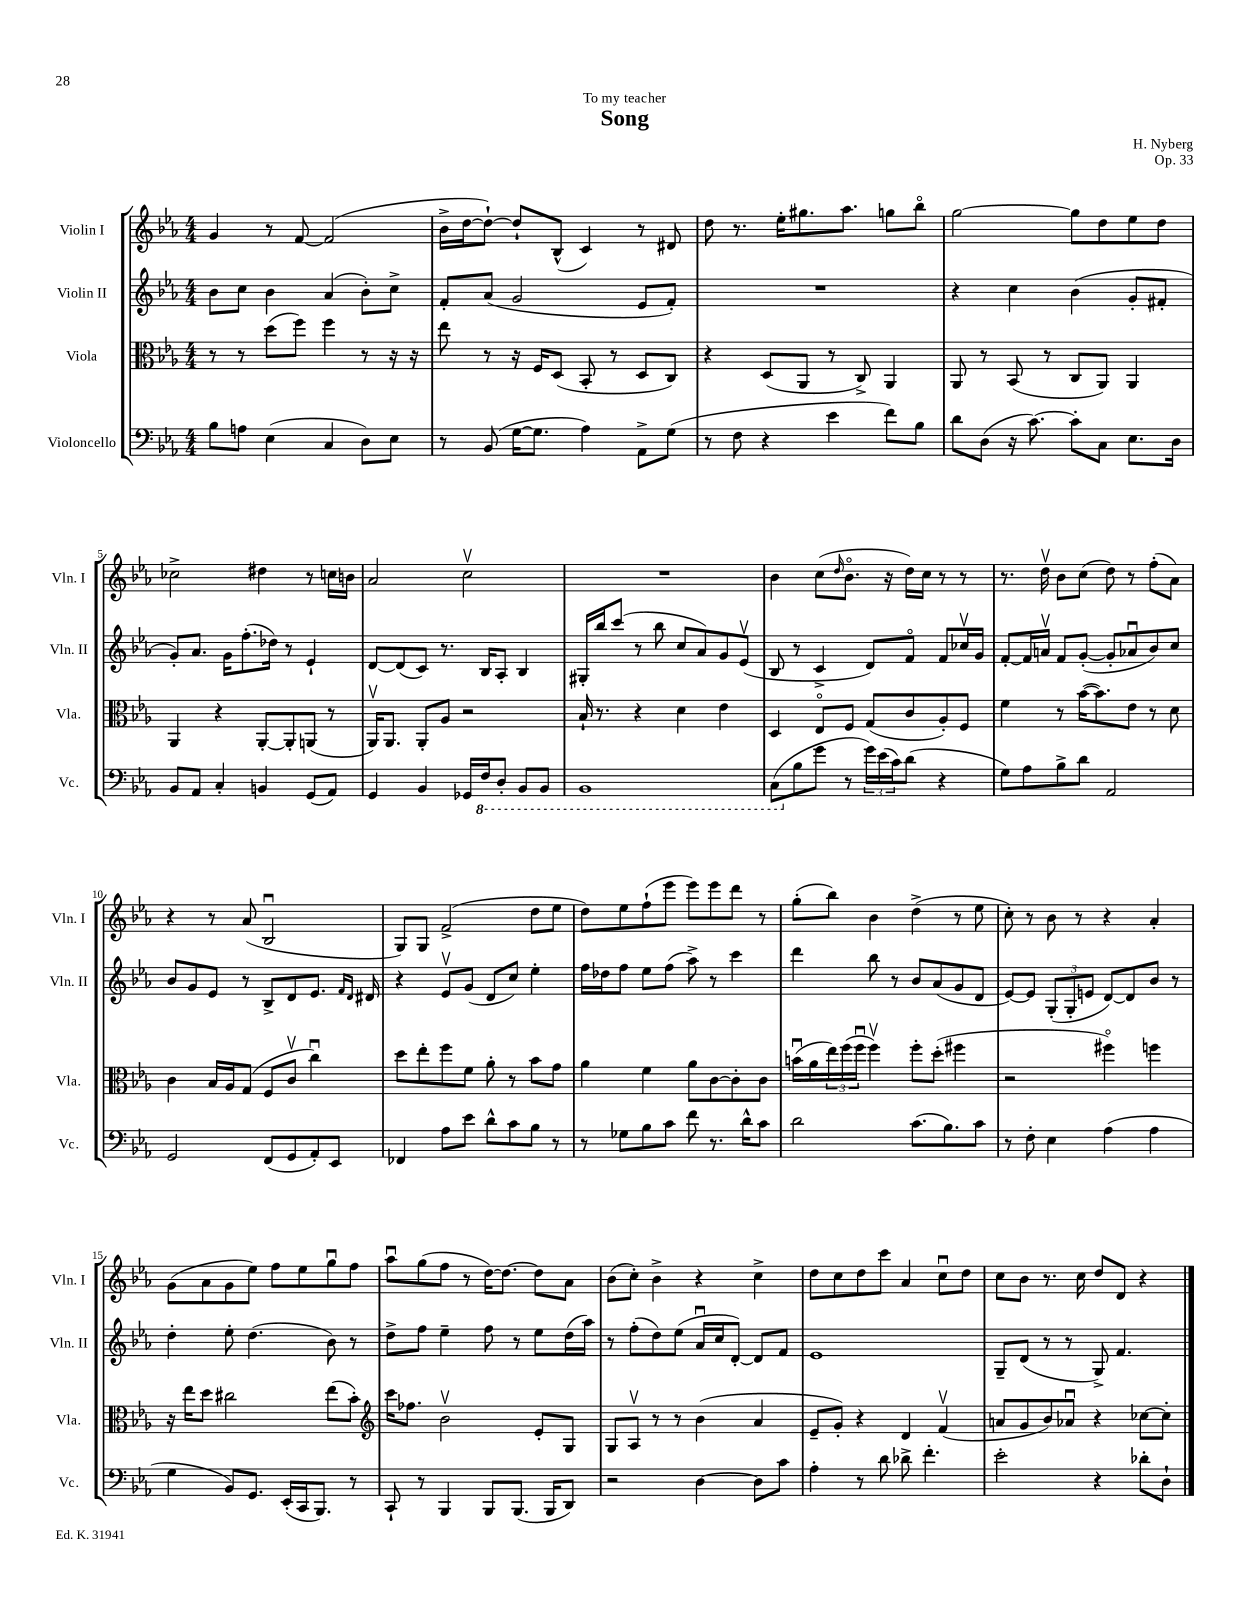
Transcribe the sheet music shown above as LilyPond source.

\header { title = "Song" composer = "H. Nyberg" dedication = "To my teacher" opus = "Op. 33" }
<<
\new StaffGroup <<
\new Staff = "s0" \with { instrumentName = "Violin I" shortInstrumentName = "Vln. I" } {
    \clef treble \key ees \major \numericTimeSignature \time 4/4
    g'4 r8 f'8~ f'2( |
    bes'16-> d''16~ d''8~-!) d''8-! bes8-^( c'4) r8 dis'8 |
    d''8 r8. ees''16-. gis''8. aes''8. g''8 bes''8\flageolet |
    g''2~ g''8 d''8 ees''8 d''8 |
    ces''2-> dis''4 r8 c''16 b'16 |
    aes'2 c''2\upbow |
    R1 |
    bes'4 c''8( \grace { d''16 } bes'8.\flageolet r16 d''16) c''16 r8 r8 |
    r8. d''16\upbow bes'8 c''8( d''8) r8 f''8-.( aes'8) |
    r4 r8 aes'8( bes2\downbow |
    g8) g8 f'2->( d''8 ees''8 |
    d''8) ees''8 f''8-!( ees'''8 ees'''8) ees'''8 d'''8 r8 |
    g''8-.( bes''8) bes'4 d''4->( r8 ees''8 |
    c''8-.) r8 bes'8 r8 r4 aes'4-. |
    g'8( aes'8 g'8 ees''8) f''8 ees''8 g''8\downbow f''8 |
    aes''8\downbow g''8( f''8 r8 d''16~) d''8.~ d''8 aes'8 |
    bes'8( c''8-.) bes'4-> r4 c''4-> |
    d''8 c''8 d''8 c'''8 aes'4 c''8\downbow d''8 |
    c''8 bes'8 r8. c''16 d''8 d'8 r4 \bar "|." |
}
\new Staff = "s1" \with { instrumentName = "Violin II" shortInstrumentName = "Vln. II" } {
    \clef treble \key ees \major \numericTimeSignature \time 4/4
    bes'8 c''8 bes'4 aes'4( bes'8-.) c''8-> |
    f'8-. aes'8( g'2 ees'8 f'8-.) |
    R1 |
    r4 c''4 bes'4( g'8-. fis'8-. |
    g'8-.) aes'8. g'16 f''8.-.( des''16) r8 ees'4-! |
    d'8~ d'8( c'8) r8. bes16 aes8-. bes4 |
    gis16-. bes''16 c'''8( r8 bes''8 c''8 aes'8) g'8 ees'8\upbow( |
    bes8 r8 c'4-> d'8) f'8\flageolet f'8 ces''16\upbow g'16 |
    f'8~-. f'16 a'16\upbow f'8 g'8~-.( g'8-. aes'8\downbow bes'8) c''8 |
    bes'8 g'8 ees'8 r8 bes8-> d'8 ees'8. \grace { f'16 d'16 } dis'16 |
    r4 ees'8\upbow g'8( d'8 c''8) ees''4-. |
    f''16 des''16 f''8 ees''8 f''8( aes''8->) r8 c'''4 |
    d'''4 bes''8 r8 bes'8 aes'8( g'8 d'8 |
    ees'8~) ees'8 \tuplet 3/2 { g8-.( g8-. e'8 } d'8~) d'8 bes'8 r8 |
    d''4-. ees''8-. d''4.( bes'8) r8 |
    d''8-> f''8 ees''4-- f''8 r8 ees''8 d''16( aes''16) |
    r8 f''8-.( d''8) ees''8( aes'16\downbow c''16 d'8~-.) d'8 f'8 |
    ees'1 |
    g8-- d'8( r8 r8 g8->) f'4. \bar "|." |
}
\new Staff = "s2" \with { instrumentName = "Viola" shortInstrumentName = "Vla." } {
    \clef alto \key ees \major \numericTimeSignature \time 4/4
    r8 r8 d''8( f''8) f''4 r8 r16 r16 |
    ees''8 r8 r16 f16 d8( bes,8-. r8 d8 c8) |
    r4 d8( aes,8 r8 c8->) aes,4 |
    aes,8 r8 bes,8( r8 c8 aes,8) aes,4 |
    aes,4 r4 aes,8~-. aes,8-. a,8( r8 |
    aes,16\upbow) aes,8. aes,8-. aes8 r2 |
    bes16-! r8. r4 d'4 ees'4 |
    d4 ees8\flageolet f8 g8( c'8 aes8-.) f8 |
    f'4 r8 bes'16~( bes'8.) ees'8 r8 d'8 |
    c'4 bes16 aes16 g8( f8 c'8\upbow c''4\downbow) |
    d''8 ees''8-. f''8 f'8 aes'8-. r8 bes'8 g'8 |
    aes'4 f'4 aes'8 c'8~ c'8-. c'8 |
    b'16\downbow( aes'16 \tuplet 3/2 { ees''16) f''16( f''16\downbow } f''4\upbow) f''8-. d''8-.( fis''4 |
    r2 fis''4\flageolet) f''4 |
    r16 ees''16 d''8 cis''2 ees''8( bes'8-.) |
    \clef treble c'''16 fes''8. bes'2\upbow ees'8-. g8 |
    g8 aes8\upbow r8 r8 bes'4( aes'4 |
    ees'8-- g'8-.) r4 d'4 f'4\upbow( |
    a'8 g'8 bes'8) aes'8\downbow r4 ces''8~ ces''8-. \bar "|." |
}
\new Staff = "s3" \with { instrumentName = "Violoncello" shortInstrumentName = "Vc." } {
    \clef bass \key ees \major \numericTimeSignature \time 4/4
    bes8 a8 ees4( c4 d8) ees8 |
    r8 bes,8( g16~ g8. aes4) aes,8-> g8( |
    r8 f8 r4 ees'4 f'8) bes8 |
    d'8 d8( r16 c'8.~) c'8-. c8 ees8. d16 |
    bes,8 aes,8 c4-. b,4 g,8( aes,8) |
    g,4 bes,4 ges,16 \ottava #-1 f,16 d,8-. bes,,8 bes,,8 |
    bes,,1 |
    c,8( \ottava #0 bes8 g'8 r8 \tuplet 3/2 { g'16) ees'16( c'16) } d'8( r4 |
    g8) aes8 bes8-> d'8 aes,2 |
    g,2 f,8( g,8 aes,8-.) ees,8 |
    fes,4 aes8 ees'8 d'8-^ c'8 bes8 r8 |
    r8 ges8 bes8 c'8 f'8 r8. d'16-^ c'8 |
    d'2 c'8.( bes8.) c'8 |
    r8 f8-. ees4 aes4( aes4 |
    g4 bes,8) g,8. ees,16-.( c,16 bes,,8.) r8 |
    c,8-! r8 bes,,4 bes,,8 bes,,8.( bes,,16 d,8) |
    r2 d4~ d8 c'8 |
    aes4-. r8 d'8 des'8-> f'4.-. |
    ees'2-. r4 des'8-. d8-! \bar "|." |
}
>>
>>
